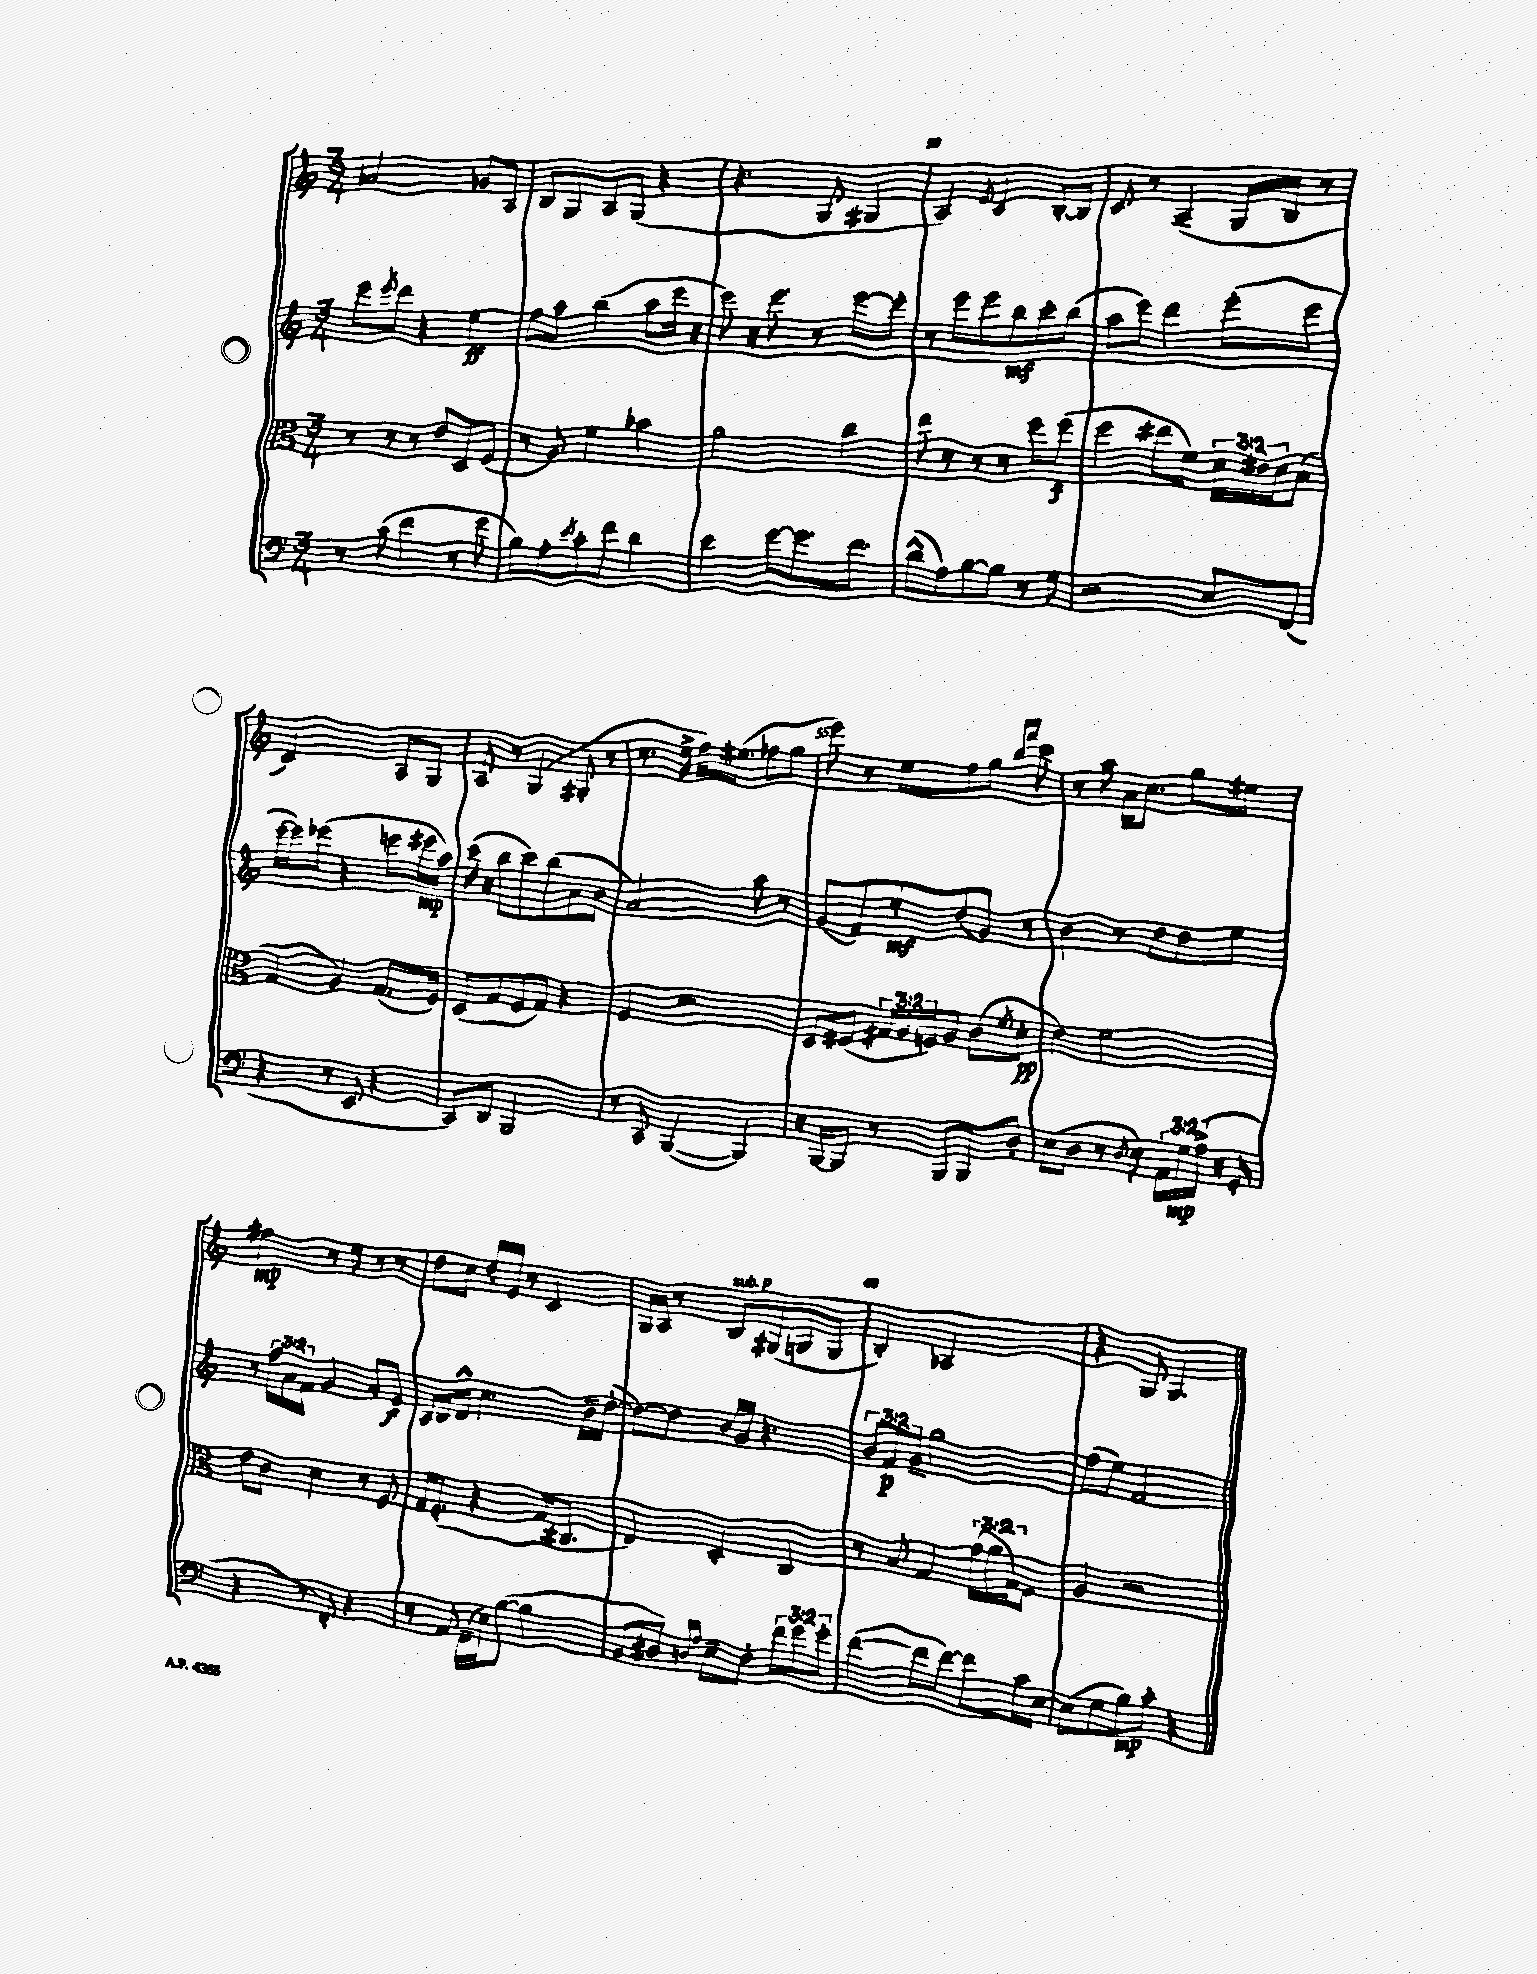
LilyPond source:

<<
\new StaffGroup <<
\new Staff = "s0" {
    \clef treble \key c \major \numericTimeSignature \time 3/4
    aes'2 ges'8 a8 |
    b8 g8 a8 g8( r4 |
    r4. g8 gis4 |
    a4) \acciaccatura { e'8 } c'4 b8~-. b8 |
    c'8 r8 a4--( g16 b16 r8 |
    c'2) a8 g8 |
    a8 r8 g4( gis8-. r8 |
    r8. e''16-> f''16) eis''8.( fes''8 g''8 |
    e'''8) r8 e''8 f''8 g''8 \grace { b''16 f'''16 } c'''8 |
    r8 a''8 a'16 c''8. g''8 eis''8 |
    fis''4\mp r8 e''8 r8 r8 |
    d''8 c''8 d''16-. e'16 r8 c'4 |
    g16 a16 r8 b8^\markup { \italic "sub. p" } gis8( g8 g8 |
    b4-.) aes2 |
    r4 g8 g4. \bar "|." |
}
\new Staff = "s1" {
    \clef treble \key c \major \numericTimeSignature \time 3/4 \override Staff.TupletNumber.text = #tuplet-number::calc-fraction-text
    e'''8 \acciaccatura { e'''8 } d'''8 r4 e''4\ff |
    f''8 a''8 b''4( a''8 e'''16 r16 |
    e'''8) r16 e'''8. r8 e'''8~ e'''8-. |
    r8 e'''8 e'''8 b''8\mf c'''8-. b''8( |
    a''8 e'''8) d'''4 e'''8-.( e'''8 |
    e'''16~ e'''16) ees'''8( r4 e'''8 eis'''16\mp a''16) |
    c'''16( r16 b''8 c'''8) b''8( a'8 b'8 |
    a'2) a''8 r8 |
    g'8( f'8) e''8-.\mf d''8( g'8) r8 |
    b'4 r8 d''8 d''8 e''8 |
    r8 \tuplet 3/2 { f''16 a'16 f'16 } g'4 a'8-. e'8\f |
    a16 b16 d'8-^ c''4. b'16-- d''16~-.( |
    d''8~) d''8 b'16 g'16 r4. |
    \tuplet 3/2 { b'8 f'8\p g'8-- } g''2 |
    f''8( e''8) f'2 \bar "|." |
}
\new Staff = "s2" {
    \clef alto \key c \major \numericTimeSignature \time 3/4 \override Staff.TupletNumber.text = #tuplet-number::calc-fraction-text
    r8 r8 r8 e'8 d8 f8( |
    r8 a8) f'4 bes'4 |
    a'2 c''4 |
    e''8 r8 r8 r8 f''8 f''8\f( |
    f''4 eis''8 f'8) \tuplet 3/2 { d'16 eis'16 d'16 } b8( |
    g4 a4) g8.( f16) |
    d8( g8 f8 g8) r4 |
    f4 r2 |
    d8 fis8( \tuplet 3/2 { gis16 a16 f16) } a8 c'8( \acciaccatura { f'8 } d'8-.\pp |
    e'4) f'2 |
    e'8 c'8 d'4 r8 f8 |
    g16 f8.-.( r4 g16 cis8. |
    e4) d4-. c4 |
    r8 b8 g4 \tuplet 3/2 { g'16( a'16 g16) } f8 |
    a4 r2 \bar "|." |
}
\new Staff = "s3" {
    \clef bass \key c \major \numericTimeSignature \time 3/4 \override Staff.TupletNumber.text = #tuplet-number::calc-fraction-text
    r8 c'8( f'4 r8 g'8 |
    b8) a8-. \acciaccatura { e'8 } c'8-. f'8 d'4 |
    e'4 g'8~ g'8. f'8. |
    d'8-^( a8) b8~ b8 r8 g8 |
    r2 e8 f,8( |
    r4 r8 e,8 r4 |
    c,8) d,8 b,,2 |
    r8 c,8 b,,4~( b,,4) |
    r16 b,,16~ b,,8 r8 b,,8 b,,8 d8-. |
    e8( d8 r8 \acciaccatura { d8 } e8) \tuplet 3/2 { a,16 g16\mp a16->( } r16 g,16-. |
    r4 r8 f,8-.) r4 |
    r8 a,8 f,16--( e16) b8~( b4 |
    b,8 dis8) \grace { d16 a16 } e8-- f8-. \tuplet 3/2 { f'8 g'8 g'8-. } |
    f'4~( f'8 f'8~) f'8 c'16 e16~ |
    e8( g8 b8\mp) c'8-. r4 \bar "|." |
}
>>
>>
\layout { \context { \Score currentBarNumber = #47 \override BarNumber.break-visibility = ##(#f #t #t) barNumberVisibility = #(every-nth-bar-number-visible 5) } }
